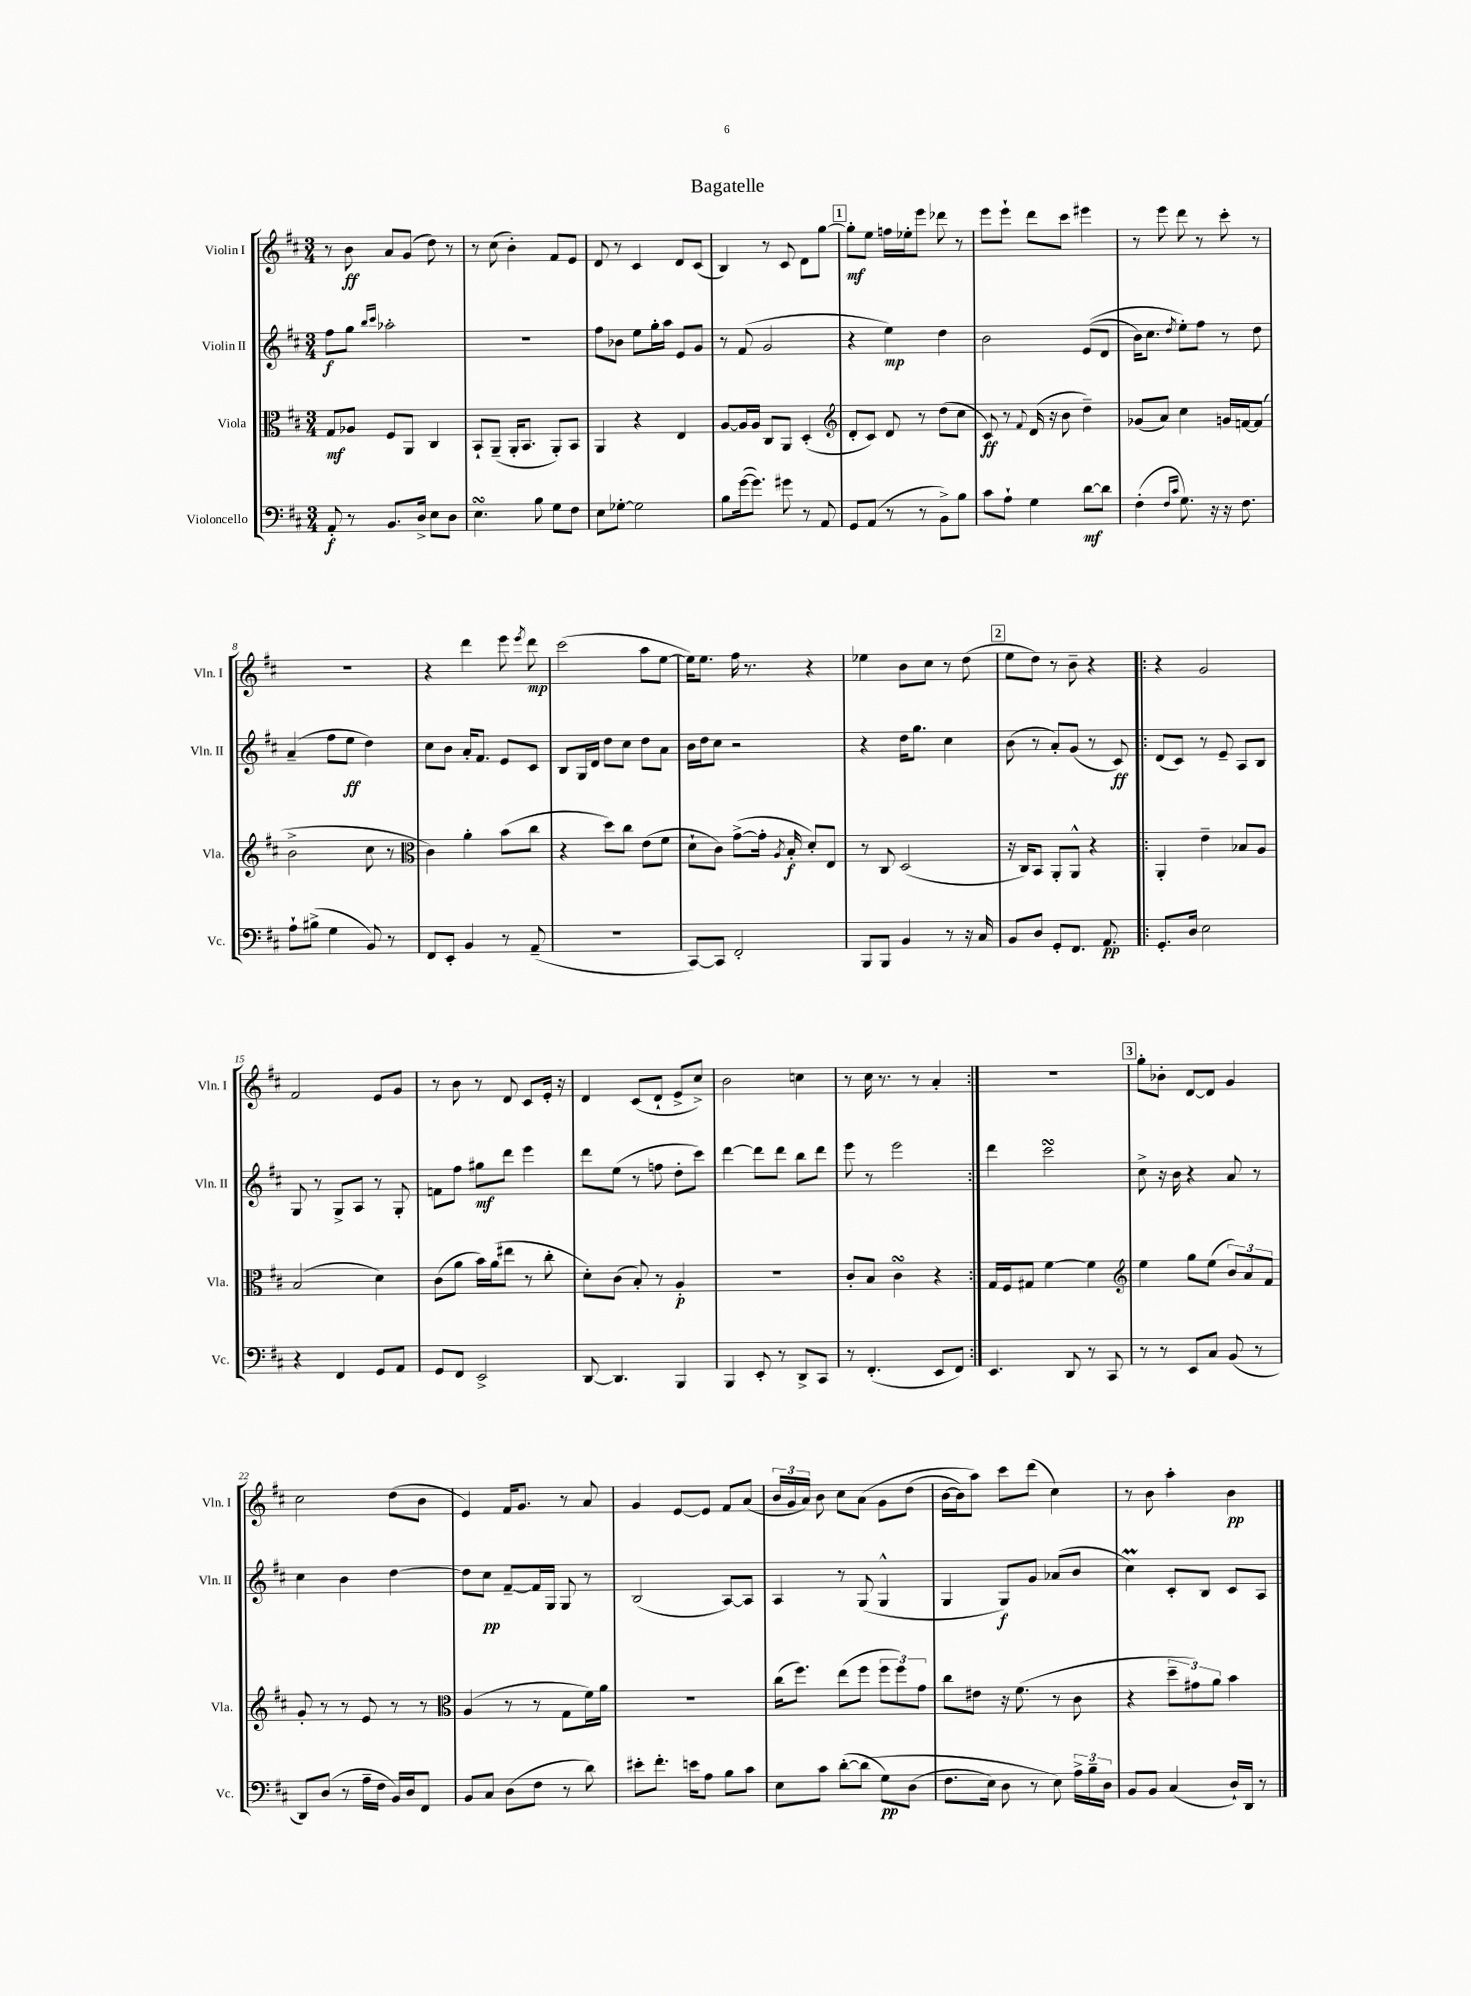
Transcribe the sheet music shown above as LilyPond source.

\header { title = "Bagatelle" }
<<
\new StaffGroup <<
\new Staff = "s0" \with { instrumentName = "Violin I" shortInstrumentName = "Vln. I" } {
    \clef treble \key d \major \numericTimeSignature \time 3/4
    \autoBeamOff r8 b'8\ff a'8[ g'8]( d''8) r8 |
    r8 cis''8( b'4-.) fis'8[ e'8] |
    d'8 r8 cis'4 d'8[ cis'8]( |
    b4) r8 cis'8 d'8[ g''8]~ |
    \mark \markup { \box "1" } g''8[-.\mf e''8] f''16[ ees''16-. e'''8] des'''8 r8 |
    e'''8[ e'''8]-! d'''8[ cis'''8] eis'''4 |
    r8 e'''8 d'''8 r8 cis'''8-. r8 |
    R2. |
    r4 d'''4 e'''8 \acciaccatura { e'''8 } d'''8\mp |
    cis'''2( a''8[ e''8]~ |
    e''16[) e''8.] fis''16 r8. r4 |
    ees''4 b'8[ cis''8] r8 d''8( |
    \mark \markup { \box "2" } e''8[ d''8]) r8 b'8-- r4 |
    \repeat volta 2 { r4 g'2 |
    fis'2 e'8[ g'8] |
    r8 b'8 r8 d'8 cis'8[ e'16]-. r16 |
    d'4 cis'8[( d'8]-! e'8[-> cis''8]->) |
    b'2 c''4 |
    r8 cis''16 r8. r8 a'4-. | }
    R2. |
    \mark \markup { \box "3" } g''8[-. bes'8]-. d'8[~ d'8] g'4 |
    cis''2 d''8[( b'8] |
    e'4) fis'16[ g'8.] r8 a'8 |
    g'4 e'8[~ e'8] fis'8[ a'8]( |
    \tuplet 3/2 { b'16[ g'16 a'16]) } b'8 cis''8[ a'8]\( g'8[ d''8]( |
    b'16[~ b'16) a''8]\) cis'''8[ d'''8]( cis''4) |
    r8 b'8 a''4-. b'4\pp \bar "|." |
}
\new Staff = "s1" \with { instrumentName = "Violin II" shortInstrumentName = "Vln. II" } {
    \clef treble \key d \major \numericTimeSignature \time 3/4
    \autoBeamOff fis''8[\f g''8] \grace { b''16[ cis'''16] } aes''2-. |
    R2. |
    fis''8[ bes'8] e''8[ g''16-. a''16] e'8[ g'8] |
    r8 fis'8( g'2 |
    \mark \markup { \box "1" } r4 e''4\mp) d''4 |
    b'2 e'8[(\( d'8] |
    b'16[) cis''8.] \acciaccatura { d''8 } e''8[-.\) fis''8] r8 d''8 |
    a'4--( fis''8[ e''8]\ff d''4) |
    cis''8[ b'8] a'16[-. fis'8.] e'8[ cis'8] |
    b8[ g16 d'16] d''8[ cis''8] d''8[ a'8] |
    b'16[ d''16 cis''8] r2 |
    r4 d''16[ g''8.] cis''4 |
    \mark \markup { \box "2" } b'8( r8 a'8[-.) g'8]( r8 cis'8\ff) |
    \repeat volta 2 { d'8[( cis'8]) r8 e'8-- a8[ b8] |
    g8 r8 g8[-> a8] r8 g8-. |
    f'8[ fis''8] gis''8[\mf d'''8] e'''4 |
    d'''8[ e''8]( r8 f''8 d''8[-. cis'''8]) |
    d'''4~ d'''8[ d'''8] b''8[ d'''8] |
    e'''8 r8 e'''2 | }
    d'''4 cis'''2\turn |
    \mark \markup { \box "3" } cis''8-> r16 b'16 r4 a'8 r8 |
    cis''4 b'4 d''4~ |
    d''8[ cis''8]\pp fis'8[~-- fis'16 g16] g8 r8 |
    b2( a8[~) a8] |
    a4 r8 g8( g4-^ |
    g4 g8[\f) g'8] aes'8[( b'8] |
    cis''4\prall) cis'8[-. b8] cis'8[ a8] \bar "|." |
}
\new Staff = "s2" \with { instrumentName = "Viola" shortInstrumentName = "Vla." } {
    \clef alto \key d \major \numericTimeSignature \time 3/4
    \autoBeamOff g8[\mf aes8] fis8[ a,8] cis4 |
    b,8[-! a,8]--( a,16[-. b,8.] a,8[-.) b,8] |
    a,4 r4 e4 |
    a8[~ a16 a16] cis8[ a,8] d4-.( |
    \mark \markup { \box "1" } \clef treble d'8[-. cis'8]) d'8 r8 d''8[( cis''8] |
    cis'8\ff) r8 \appoggiatura { fis'8 } d'16( r16 b'8 d''4--) |
    ges'8[( a'8]) cis''4 g'16[ f'16~ f'8]( |
    b'2-> cis''8 r8 |
    \clef alto cis'4) a'4-. b'8[( cis''8] |
    r4 d''8[) cis''8] e'8[( fis'8] |
    d'8[-! cis'8]) g'8[~->( g'16]-. \acciaccatura { a8 } b16-.\f d'8[-.) e8] |
    r8 cis8 d2( |
    \mark \markup { \box "2" } r16 cis16[) b,8] a,8[-. a,8]-^ r4 |
    \repeat volta 2 { a,4-. e'4-- bes8[ a8] |
    b2( d'4) |
    cis'8[( a'8] b'16[) a'16( eis''8] r8 cis''8-. |
    d'8[-.) cis'8]( b8-.) r8 a4-.\p |
    R2. |
    cis'8[-. b8] cis'4\turn r4 | }
    g16[ fis16 gis8] fis'4~ fis'4 |
    \mark \markup { \box "3" } \clef treble e''4 g''8[ e''8]( \tuplet 3/2 { b'8[) a'8 fis'8] } |
    g'8-. r8 r8 e'8 r8 r8 |
    \clef alto a4( r8 r8 g8[ fis'16) a'16] |
    R2. |
    cis''16[( fis''8.]) e''8[( fis''8] \tuplet 3/2 { fis''8[ fis''8) g'8] } |
    cis''8[ eis'8] r16 fis'8.( r8 cis'8 |
    r4 \tuplet 3/2 { d''8[-- gis'8) a'8] } b'4 \bar "|." |
}
\new Staff = "s3" \with { instrumentName = "Violoncello" shortInstrumentName = "Vc." } {
    \clef bass \key d \major \numericTimeSignature \time 3/4
    \autoBeamOff a,8-.\f r8 b,8.[ d16]-> e8[ d8] |
    e4.\turn b8 g8[ fis8] |
    e8[ ges8]~-. ges2 |
    b8[ g'16~( g'8.]) gis'8 r8 a,8 |
    \mark \markup { \box "1" } g,8[ a,8]( r8 r8 b,8[->) b8] |
    cis'8[ a8]-! g4 d'8[~\mf d'8] |
    fis4-.( \grace { fis16[ cis'16] } g8.) r16 r16 fis8. |
    a8[-! bis8]->( g4 b,8) r8 |
    fis,8[ e,8]-. b,4 r8 a,8--( |
    R2. |
    cis,8[~) cis,8] fis,2-. |
    b,,8[ b,,8] b,4 r8 r16 cis16 |
    \mark \markup { \box "2" } b,8[ d8] g,8[-. fis,8.] a,8.\pp |
    \repeat volta 2 { g,8.[-. d16] e2 |
    r4 fis,4 g,8[ a,8] |
    g,8[ fis,8] e,2-> |
    d,8~ d,4. b,,4 |
    b,,4 e,8-. r8 d,8[-> cis,8] |
    r8 fis,4.-.( e,8[ fis,8]) | }
    e,4. d,8 r8 cis,8 |
    \mark \markup { \box "3" } r8 r8 e,8[ cis8] b,8( r8 |
    d,8[) d8]( r8 a16[-- fis16] b,16[) d16 fis,8] |
    b,8[ cis8] d8[( fis8] r8 d'8) |
    eis'8[-. fis'8.]-. e'16[ a8] b8[ cis'8] |
    e8[ cis'8] d'8[~-.( d'8]\( g8[\pp) d8]( |
    fis8.[ e16]) d8 r8 e8\) \tuplet 3/2 { a16[-> b16-- d16] } |
    b,8[ b,8] cis4( d16[-!) d,16] r8 \bar "|." |
}
>>
>>
